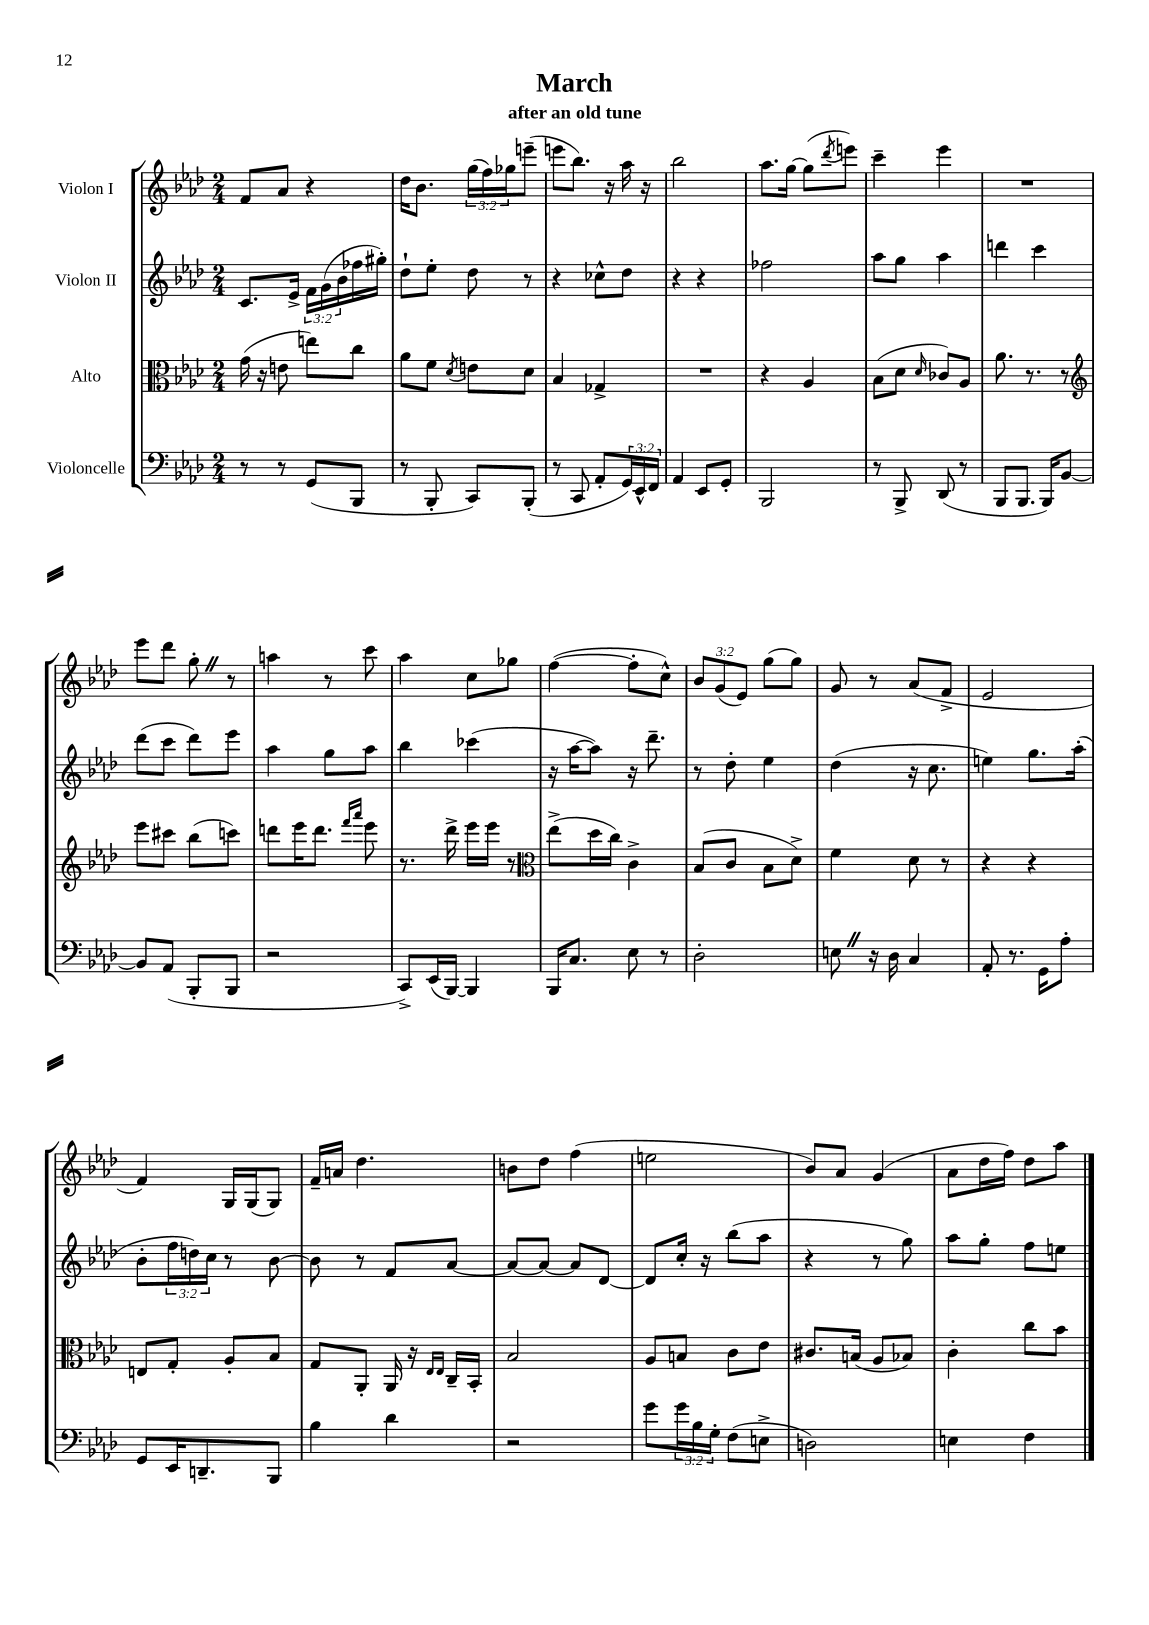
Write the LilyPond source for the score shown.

\header { title = "March" subtitle = "after an old tune" }
<<
\new StaffGroup <<
\new Staff = "s0" \with { instrumentName = "Violon I" } {
    \clef treble \key aes \major \numericTimeSignature \time 2/4 \override Staff.TupletNumber.text = #tuplet-number::calc-fraction-text
    f'8 aes'8 r4 |
    des''16 bes'8. \tuplet 3/2 { g''16( f''16) ges''16 } e'''8--( |
    e'''8 bes''8.) r16 aes''16 r16 |
    bes''2 |
    aes''8. g''16~ g''8( \acciaccatura { des'''8 } e'''8) |
    c'''4-- ees'''4 |
    R2 |
    ees'''8 des'''8 g''8-. \once \override BreathingSign.text = \markup { \musicglyph "scripts.caesura.straight" } \breathe r8 |
    a''4 r8 c'''8 |
    aes''4 c''8 ges''8 |
    f''4~( f''8-. c''8-^) |
    \tuplet 3/2 { bes'8 g'8( ees'8) } g''8( g''8) |
    g'8 r8 aes'8( f'8-> |
    ees'2 |
    f'4) g16 g16( g8) |
    f'16-- a'16 des''4. |
    b'8 des''8 f''4( |
    e''2 |
    bes'8) aes'8 g'4( |
    aes'8 des''16 f''16) des''8 aes''8 \bar "|." |
}
\new Staff = "s1" \with { instrumentName = "Violon II" } {
    \clef treble \key aes \major \numericTimeSignature \time 2/4 \override Staff.TupletNumber.text = #tuplet-number::calc-fraction-text
    c'8. ees'16-> \tuplet 3/2 { f'16 g'16( bes'16 } fes''16 gis''16-.) |
    des''8-! ees''8-. des''8 r8 |
    r4 ces''8-^ des''8 |
    r4 r4 |
    fes''2 |
    aes''8 g''8 aes''4 |
    d'''4 c'''4 |
    des'''8( c'''8 des'''8) ees'''8 |
    aes''4 g''8 aes''8 |
    bes''4 ces'''4( |
    r16 aes''16~ aes''8) r16 des'''8.-- |
    r8 des''8-. ees''4 |
    des''4( r16 c''8. |
    e''4) g''8. aes''16-.( |
    bes'8-. \tuplet 3/2 { f''16 d''16) c''16 } r8 bes'8~ |
    bes'8 r8 f'8 aes'8~ |
    aes'8~ aes'8~ aes'8 des'8~ |
    des'8 c''16-. r16 bes''8( aes''8 |
    r4 r8 g''8) |
    aes''8 g''8-. f''8 e''8 \bar "|." |
}
\new Staff = "s2" \with { instrumentName = "Alto" } {
    \clef alto \key aes \major \numericTimeSignature \time 2/4
    g'16( r16 e'8 e''8) c''8 |
    aes'8 f'8 \acciaccatura { des'8 } e'8 des'8 |
    bes4 ges4-> |
    R2 |
    r4 aes4 |
    bes8( des'8 \grace { des'16 } ces'8) aes8 |
    aes'8. r8. r8 |
    \clef treble ees'''8 cis'''8 bes''8( c'''8) |
    d'''8 ees'''16 d'''8. \grace { f'''16 aes'''16 } ees'''8 |
    r8. des'''16-> ees'''16 ees'''16 r8 |
    \clef alto ees''8->( des''16 c''16) c'4-> |
    bes8( c'8 bes8 des'8->) |
    f'4 des'8 r8 |
    r4 r4 |
    e8 g8-. aes8-. bes8 |
    g8 aes,8-. aes,16 r16 \grace { ees16 ees16 } c16-- bes,16-. |
    bes2 |
    aes8 b8 c'8 ees'8 |
    cis'8. b16( aes8 bes8) |
    c'4-. c''8 bes'8 \bar "|." |
}
\new Staff = "s3" \with { instrumentName = "Violoncelle" } {
    \clef bass \key aes \major \numericTimeSignature \time 2/4 \override Staff.TupletNumber.text = #tuplet-number::calc-fraction-text
    r8 r8 g,8( bes,,8 |
    r8 bes,,8-. c,8) bes,,8-.( |
    r8 c,8 aes,8-. \tuplet 3/2 { g,16) ees,16-^ f,16 } |
    aes,4 ees,8 g,8-. |
    bes,,2 |
    r8 bes,,8-> des,8( r8 |
    bes,,8 bes,,8. bes,,16) bes,8~ |
    bes,8 aes,8( bes,,8-. bes,,8 |
    r2 |
    c,8->) ees,16( bes,,16~) bes,,4 |
    bes,,16 c8. ees8 r8 |
    des2-. |
    e8 \once \override BreathingSign.text = \markup { \musicglyph "scripts.caesura.straight" } \breathe r16 des16 c4 |
    aes,8-. r8. g,16 aes8-. |
    g,8 ees,16 d,8.-- bes,,8 |
    bes4 des'4 |
    r2 |
    g'8 \tuplet 3/2 { g'16 bes16 g16-. } f8( e8-> |
    d2) |
    e4 f4 \bar "|." |
}
>>
>>
\layout { \context { \Score \remove "Bar_number_engraver" } }
